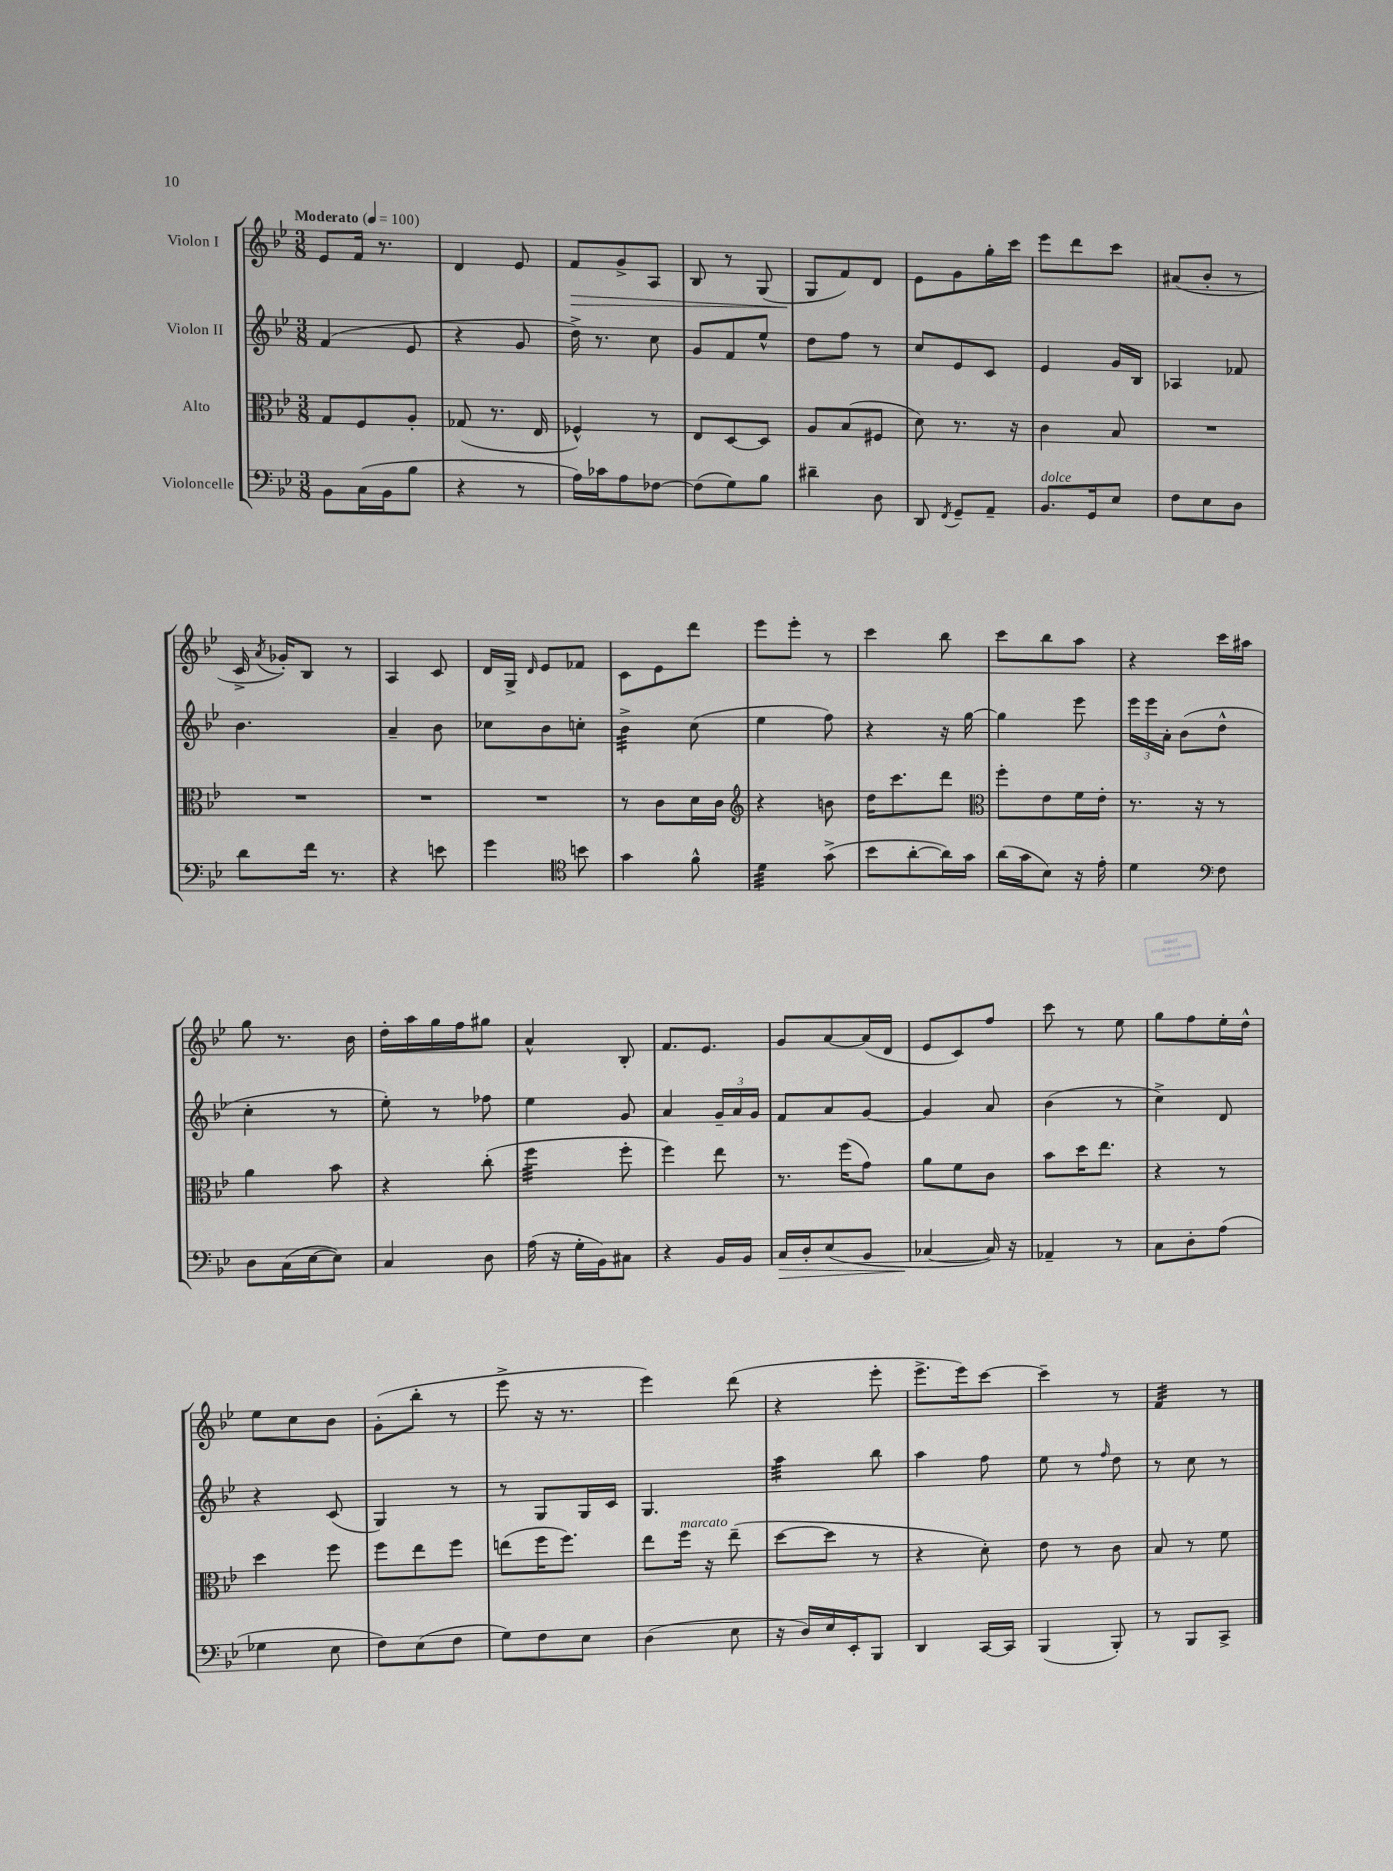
<<
\new StaffGroup <<
\new Staff = "s0" \with { instrumentName = "Violon I" } {
    \clef treble \key bes \major \numericTimeSignature \time 3/8 \tempo "Moderato" 4 = 100
    \autoBeamOff ees'8[ f'16] r8. |
    d'4 ees'8 |
    f'8[\> g'8-> a8] |
    bes8 r8 g8( |
    g8[\! f'8) d'8] |
    ees'8[ g'8 g''16-. c'''16] |
    ees'''8[ d'''8 c'''8] |
    ais'8[( bes'8]-. r8 |
    c'16-> \acciaccatura { a'8 } ges'16[-.) bes8] r8 |
    a4 c'8 |
    d'16[ g16]-> \grace { d'16 } ees'8[ fes'8] |
    c'8[ ees'8 d'''8] |
    ees'''8[ ees'''8]-. r8 |
    c'''4 bes''8 |
    c'''8[ bes''8 a''8] |
    r4 c'''16[ ais''16] |
    g''8 r8. bes'16 |
    d''16[-. a''16 g''16 f''16 gis''8] |
    a'4-^ bes8-. |
    f'8.[ ees'8.] |
    g'8[ a'8~ a'16( d'16] |
    ees'8[ c'8) f''8] |
    c'''8 r8 ees''8 |
    g''8[ f''8 ees''16-. d''16]-^ |
    ees''8[ c''8 bes'8] |
    g'8[-.( bes''8]-. r8 |
    ees'''8-> r16 r8. |
    ees'''4) d'''8( |
    r4 ees'''8-. |
    ees'''8.[-> ees'''16) c'''8]~ |
    c'''4-- r8 |
    f'4:32 r8 \bar "|." |
}
\new Staff = "s1" \with { instrumentName = "Violon II" } {
    \clef treble \key bes \major \numericTimeSignature \time 3/8
    \autoBeamOff f'4( ees'8 |
    r4 g'8 |
    d''16->) r8. c''8 |
    g'8[ f'8 ees''8]-^ |
    d''8[ f''8] r8 |
    c''8[ ees'8 c'8] |
    ees'4 g'16[ bes16] |
    aes4 fes'8 |
    bes'4. |
    a'4-- bes'8 |
    ces''8[ bes'8 c''8]-. |
    bes'4:32-> c''8( |
    ees''4 f''8) |
    r4 r16 g''16~ |
    g''4 ees'''8 |
    \tuplet 3/2 { ees'''16[ ees'''16 a'16]-. } bes'8[( d''8]-^ |
    c''4-. r8 |
    ees''8-.) r8 fes''8 |
    ees''4 g'8 |
    a'4 \tuplet 3/2 { g'16[-- a'16 g'16] } |
    f'8[ a'8 g'8]~ |
    g'4 a'8 |
    bes'4( r8 |
    c''4->) d'8 |
    r4 c'8( |
    g4) r8 |
    r8 g8[ g16 c'16] |
    g4. |
    a''4:32 bes''8 |
    a''4 f''8 |
    ees''8 r8 \grace { f''16 } d''8 |
    r8 c''8 r8 \bar "|." |
}
\new Staff = "s2" \with { instrumentName = "Alto" } {
    \clef alto \key bes \major \numericTimeSignature \time 3/8
    \autoBeamOff g8[ f8 a8]-. |
    ges8( r8. ees16 |
    fes4-^) r8 |
    ees8[ d8~ d8] |
    a8[ bes8( fis8] |
    d'8) r8. r16 |
    c'4 bes8 |
    R4. |
    R4. |
    R4. |
    R4. |
    r8 c'8[ d'16 c'16] |
    \clef treble r4 b'8 |
    d''16[ c'''8. d'''8] |
    \clef alto f''8[-. ees'8 f'16 ees'16]-. |
    r8. r16 r8 |
    a'4 bes'8 |
    r4 c''8-.( |
    f''4:32 f''8-. |
    f''4) ees''8 |
    r8. f''16[( g'8]) |
    a'8[ f'8 c'8] |
    bes'8[ d''16 ees''8.] |
    r4 r8 |
    d''4 f''8 |
    f''8[ ees''8 f''8] |
    e''8[( f''16 f''8.]) |
    ees''8[ f''16]^\markup { \italic "marcato" } r16 ees''8--( |
    d''8[~ d''8] r8 |
    r4 d'8-.) |
    ees'8 r8 c'8 |
    bes8 r8 f'8 \bar "|." |
}
\new Staff = "s3" \with { instrumentName = "Violoncelle" } {
    \clef bass \key bes \major \numericTimeSignature \time 3/8
    \autoBeamOff bes,8[ c16( bes,16 bes8] |
    r4 r8 |
    a16[) ces'16 a8 fes8]~ |
    fes8[( g8) bes8] |
    dis'4-- d8 |
    d,8 \acciaccatura { f,8 } g,8[-- a,8]-- |
    bes,8.[^\markup { \italic "dolce" } g,16 ees8] |
    f8[ ees8 d8] |
    d'8[ f'16] r8. |
    r4 e'8 |
    g'4 \clef tenor b'8 |
    g'4 f'8-^ |
    d'4:32 g'8->( |
    bes'8[ a'8~-. a'16) g'16] |
    a'16[( g'16 bes8]) r16 ees'16-. |
    d'4 \clef bass f8 |
    d8[ c16( ees16~ ees8]) |
    c4 d8 |
    a16( r16 g16[-. bes,16) cis8] |
    r4 bes,16[ bes,16] |
    c16[\> d16-. ees8( bes,8] |
    ces4~\! ces16) r16 |
    aes,4-- r8 |
    c8[ d8-. a8]( |
    ges4 ees8 |
    f8[) ees8( f8] |
    g8[) f8 ees8] |
    d4( ees8 |
    r16 d16[) ees16 ees,16-. bes,,8] |
    d,4 c,16[~ c,16] |
    bes,,4( bes,,8-.) |
    r8 bes,,8[ c,8]-> \bar "|." |
}
>>
>>
\layout { \context { \Score \remove "Bar_number_engraver" } }
